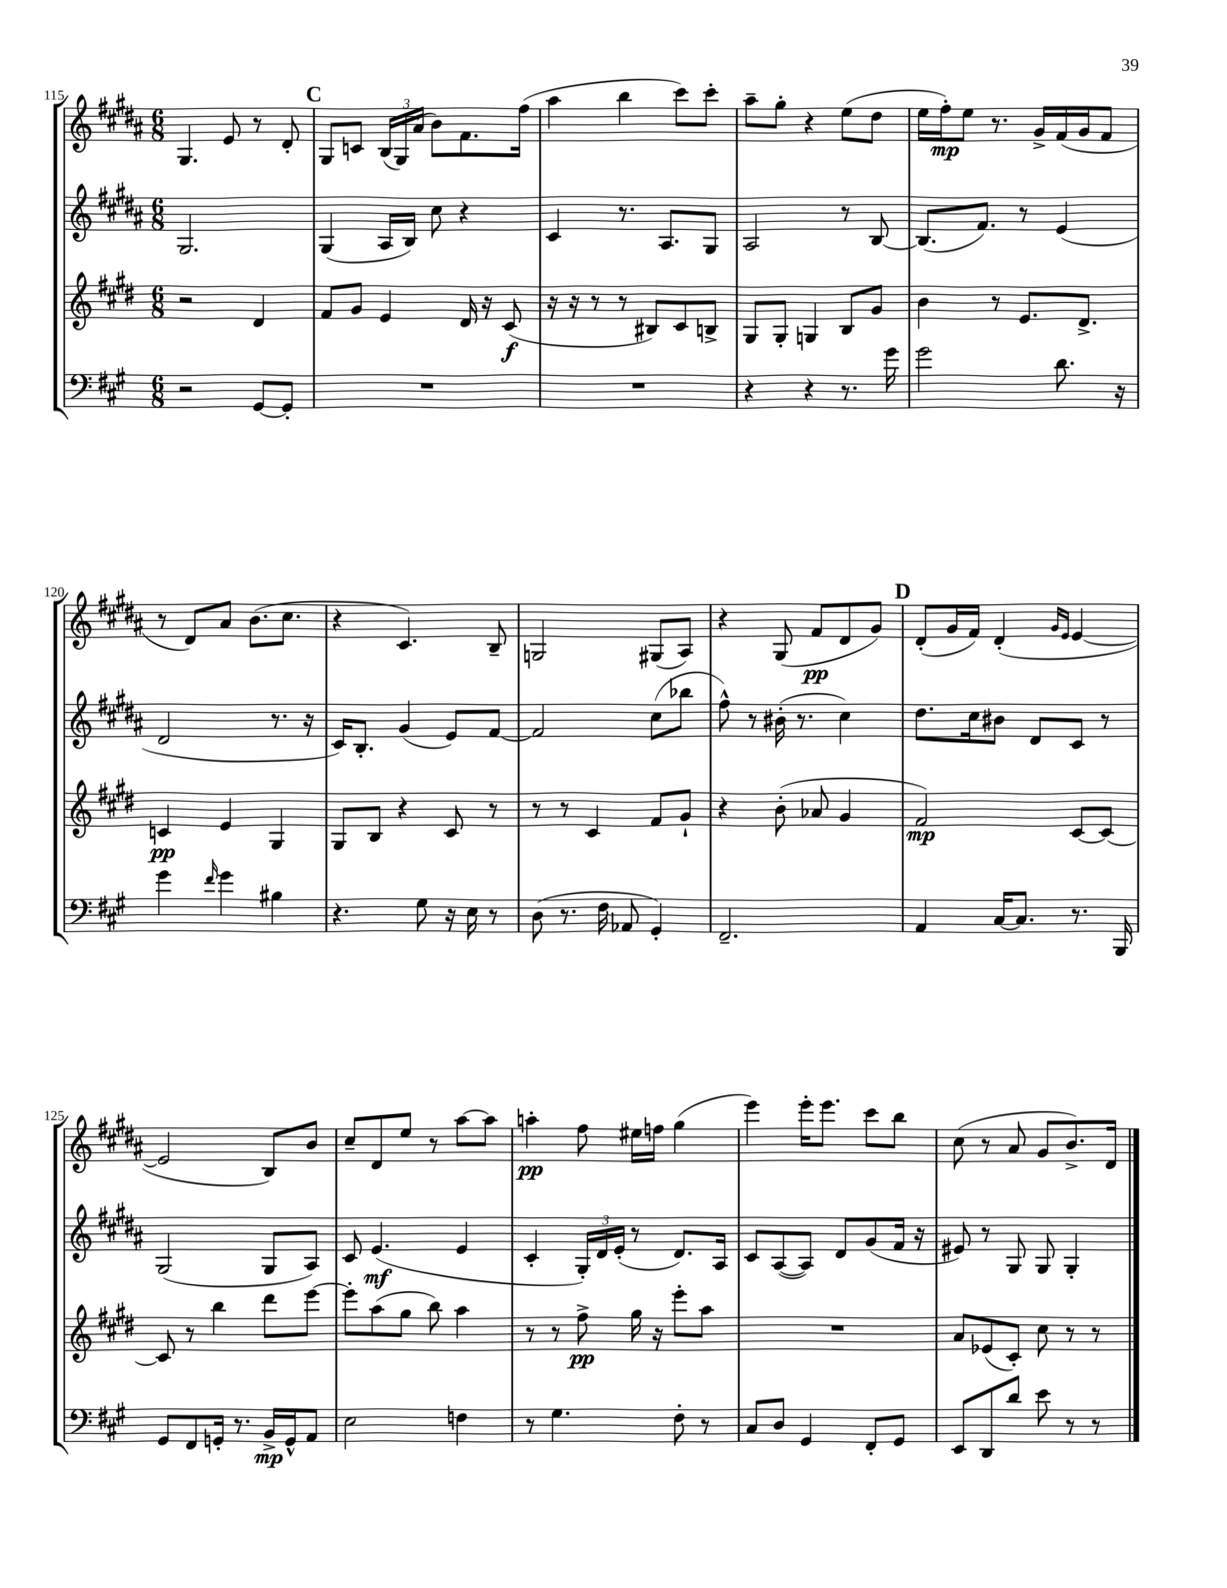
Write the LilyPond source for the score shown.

<<
\new StaffGroup <<
\new Staff = "s0" {
    \clef treble \key b \major \numericTimeSignature \time 6/8
    \autoBeamOff gis4. e'8 r8 dis'8-. |
    \mark \markup { \bold "C" } gis8[ c'8] \tuplet 3/2 { b16[( gis16) ais'16]( } b'8[) fis'8. fis''16]( |
    ais''4 b''4 cis'''8[) cis'''8]-. |
    ais''8[-- gis''8]-. r4 e''8[( dis''8] |
    e''16[ fis''16-.\mp) e''8] r8. gis'16[-> fis'16( gis'16 fis'8] |
    r8 dis'8[) ais'8] b'8.[( cis''8.] |
    r4 cis'4.) b8-- |
    g2 gis8[( ais8]) |
    r4 gis8( fis'8[\pp dis'8 gis'8]) |
    \mark \markup { \bold "D" } dis'8[-.( gis'16 fis'16]) dis'4-.( \grace { gis'16[ e'16] } e'4~ |
    e'2 b8[) b'8] |
    cis''8[-- dis'8 e''8] r8 ais''8[~ ais''8] |
    a''4-.\pp fis''8 eis''16[ f''16] gis''4( |
    e'''4) e'''16[-. e'''8.] cis'''8[ b''8] |
    cis''8( r8 ais'8 gis'8[ b'8.->) dis'16] \bar "|." |
}
\new Staff = "s1" {
    \clef treble \key b \major \numericTimeSignature \time 6/8
    \autoBeamOff gis2. |
    \mark \markup { \bold "C" } gis4( ais16[ b16]) cis''8 r4 |
    cis'4 r8. ais8.[ gis8] |
    ais2 r8 b8~ |
    b8.[( fis'8.]) r8 e'4( |
    dis'2 r8. r16 |
    cis'16[) b8.]-. gis'4( e'8[) fis'8]~ |
    fis'2 cis''8[( bes''8] |
    fis''8-^) r8 bis'16-.( r8. cis''4) |
    \mark \markup { \bold "D" } dis''8.[ cis''16 bis'8] dis'8[ cis'8] r8 |
    gis2( gis8[ ais8]) |
    cis'8 e'4.\mf( e'4 |
    cis'4-. \tuplet 3/2 { gis16[-.) dis'16 e'16]-.( } r8 dis'8.[) ais16] |
    cis'8[ ais8~( ais8]) dis'8[ gis'8( fis'16] r16 |
    eis'8) r8 gis8 gis8 gis4-. \bar "|." |
}
\new Staff = "s2" {
    \clef treble \key e \major \numericTimeSignature \time 6/8
    \autoBeamOff r2 dis'4 |
    \mark \markup { \bold "C" } fis'8[ gis'8] e'4 dis'16 r16 cis'8\f( |
    r16 r16 r8 r8 bis8[) cis'8 b8]-> |
    gis8[ gis8]-. g4 b8[ gis'8] |
    b'4 r8 e'8.[ dis'8.]-> |
    c'4\pp e'4 gis4 |
    gis8[ b8] r4 cis'8 r8 |
    r8 r8 cis'4 fis'8[ gis'8]-! |
    r4 b'8-.( aes'8 gis'4 |
    \mark \markup { \bold "D" } fis'2\mp) cis'8[~ cis'8]~ |
    cis'8 r8 b''4 dis'''8[ e'''8]~ |
    e'''8[-. a''8( gis''8] b''8) a''4 |
    r8 r8 fis''8->\pp gis''16 r16 e'''8[-. a''8] |
    R2. |
    a'8[ ees'8( cis'8]-.) cis''8 r8 r8 \bar "|." |
}
\new Staff = "s3" {
    \clef bass \key a \major \numericTimeSignature \time 6/8
    \autoBeamOff r2 gis,8[~ gis,8]-. |
    \mark \markup { \bold "C" } R2. |
    R2. |
    r4 r4 r8. gis'16 |
    gis'2 d'8. r16 |
    gis'4 \grace { fis'16 } gis'4 bis4 |
    r4. gis8 r16 e16 r8 |
    d8( r8. fis16 aes,8 gis,4-.) |
    fis,2.-- |
    \mark \markup { \bold "D" } a,4 cis16[~ cis8.] r8. b,,16 |
    gis,8[ fis,8 g,16]-. r8. b,16[->\mp g,16-^ a,8] |
    e2 f4 |
    r8 gis4. fis8-. r8 |
    cis8[ d8] gis,4 fis,8[-. gis,8] |
    e,8[ d,8 d'8] e'8 r8 r8 \bar "|." |
}
>>
>>
\layout { \context { \Score currentBarNumber = #115 } }
